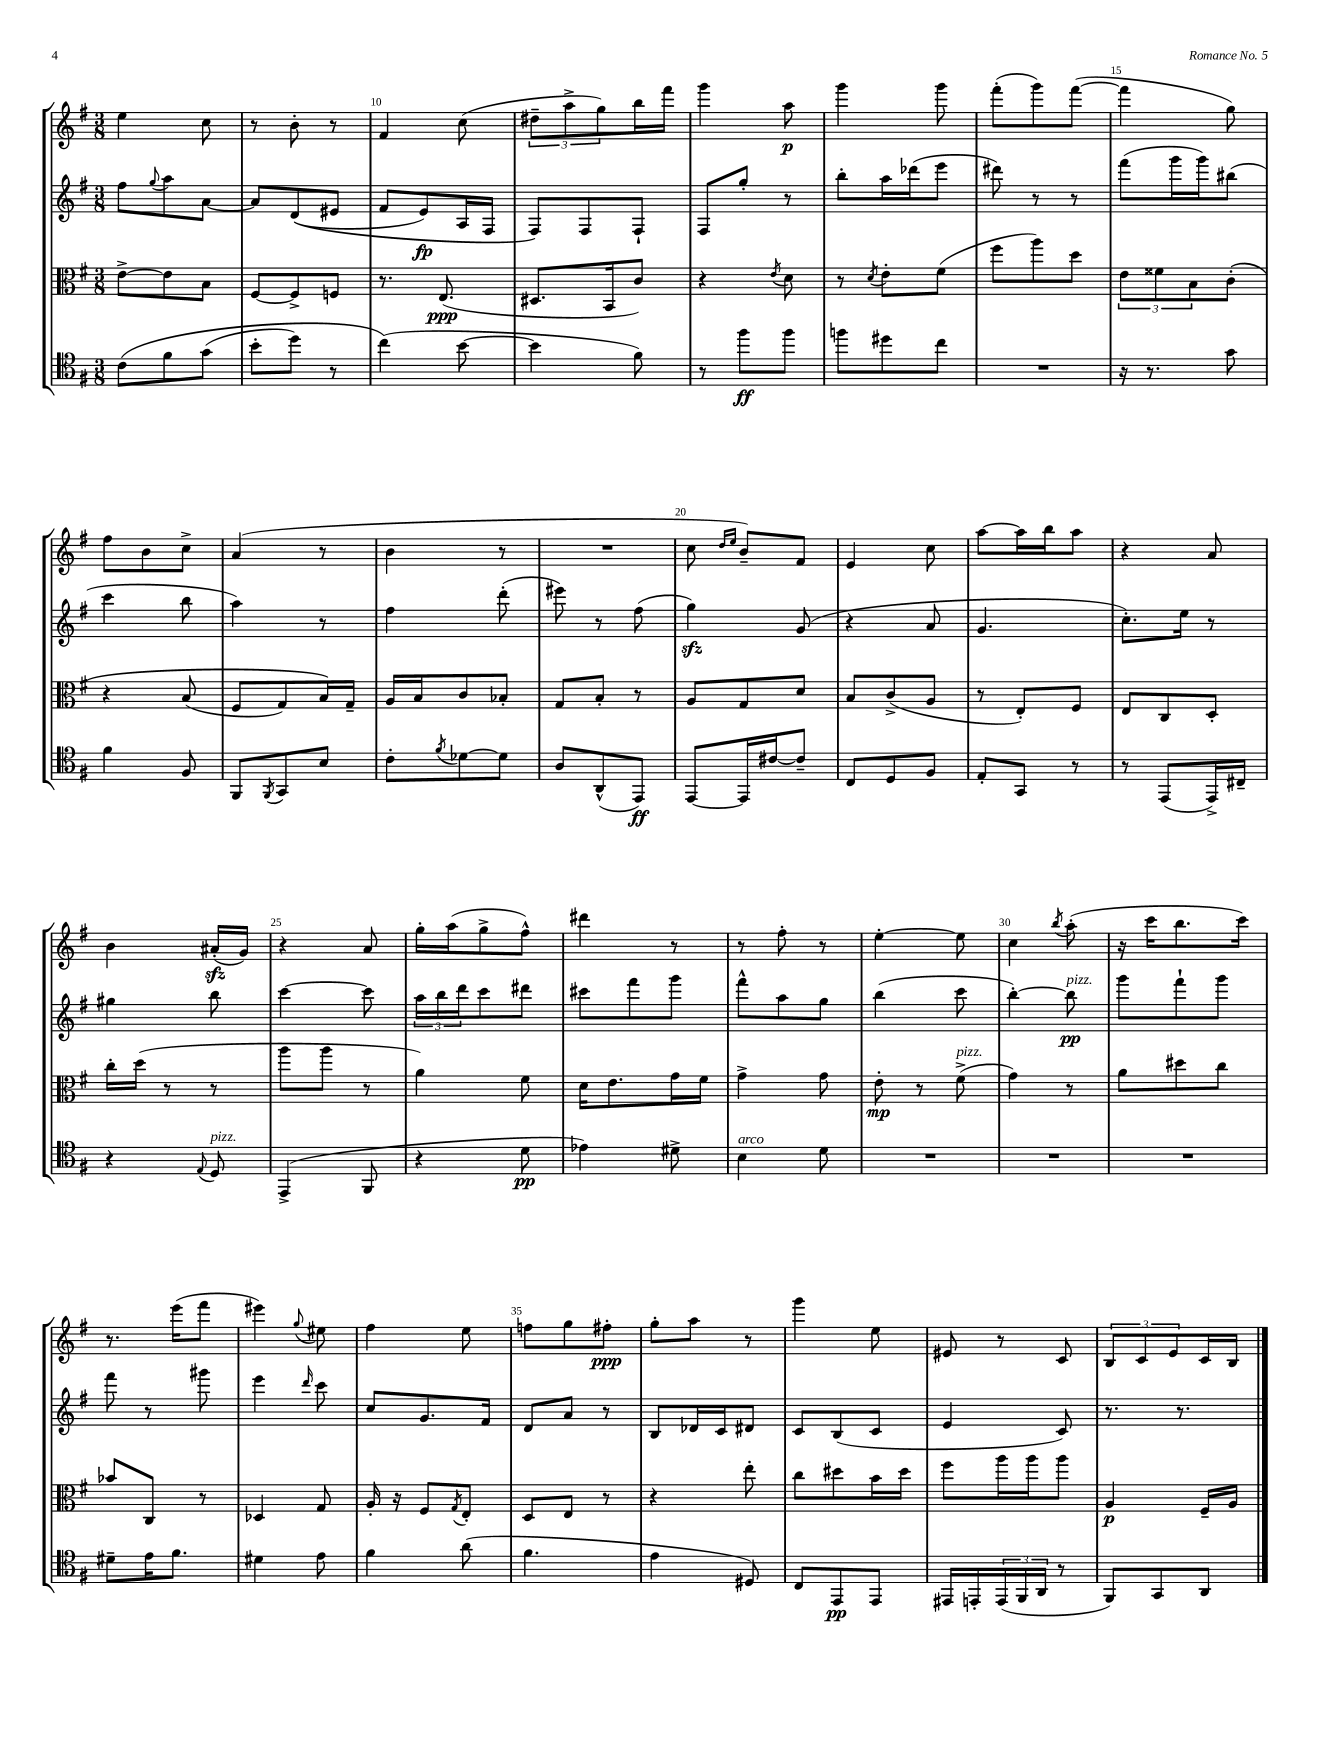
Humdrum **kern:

**kern	**kern	**kern	**kern
*staff4	*staff3	*staff2	*staff1
*clefC4	*clefC3	*clefG2	*clefG2
*k[f#]	*k[f#]	*k[f#]	*k[f#]
*M3/8	*M3/8	*M3/8	*M3/8
&(8c	[8e^	8ff#	4ee
.	.	8qqgg	.
8f#	8e]	8aa	.
(8g	8B	[8a	8cc
=	=	=	=
8b'	[8F#	8a]	8r
8dd)	8F#^]	&((8d	8b'
8r	8F	8e#	8r
=	=	=	=
(4cc&)	8.r	8f#	4f#
.	.	8e)	.
.	(8.E	.	.
[8b	.	16A	(8cc
.	.	16F#	.
=	=	=	=
4b]	8.D#	8F#&)	12dd#~
.	.	.	12aa^
.	.	8F#	.
.	.	.	12gg)
.	16BB	.	.
8f#)	8c)	8F#`	16bb
.	.	.	16fff#
=	=	=	=
8r	4r	8F#	4ggg
8ff#	.	8gg'	.
.	8qe	.	.
8ff#	8d	8r	8aa
=	=	=	=
8ff	8r	8bb'	4ggg
.	8qd	.	.
8dd#	8e'	16aa	.
.	.	(16ddd-	.
8cc	(8f#	8eee	8ggg
=	=	=	=
4.r	8ff#	8ddd#)	(8fff#'
.	8aa)	8r	8ggg)
.	8dd	8r	([8fff#
=	=	=	=
16r	12e	(8fff#	4fff#]
8.r	.	.	.
.	12f##	.	.
.	.	16ggg	.
.	12B	.	.
.	.	16ggg)	.
8g	&(8c'	(8bb#	8gg)
=	=	=	=
4f#	4r	4ccc	8ff#
.	.	.	8b
8F#	(8B	8bb	8cc^
=	=	=	=
8FF#	8F#	4aa)	(4a
8qFF#	.	.	.
8GG	8G)	.	.
8B	16B&)	8r	8r
.	16G~	.	.
=	=	=	=
8c'	16A	4ff#	4b
.	16B	.	.
8qf#	.	.	.
[8d-	8c	.	.
8d-]	8B-'	(8ddd'	8r
=	=	=	=
8A	8G	8eee#)	4.r
(8AA^^	8B'	8r	.
8EE)	8r	(8ff#	.
=	=	=	=
[8EE	8A	4gg)	8cc
.	.	.	16qqdd
.	.	.	16qqee
16EE]	8G	.	8b~)
[16c#	.	.	.
8c#~]	8d	(8g	8f#
=	=	=	=
8C	8B	4r	4e
8D	(8c^	.	.
8F#	8A	8a	8cc
=	=	=	=
8E'	8r	4.g	[8aa
8GG	8E')	.	16aa]
.	.	.	16bb
8r	8F#	.	8aa
=	=	=	=
8r	8E	8.cc')	4r
(8EE	8C	.	.
.	.	16ee	.
16EE^)	8D'	8r	8a
16C#~	.	.	.
=	=	=	=
4r	16cc'	4gg#	4b
.	(16dd	.	.
.	8r	.	.
8qqE	.	.	.
8D	8r	8bb	(16a#'
.	.	.	16g)
=	=	=	=
(4EE^	8aa	[4ccc	4r
.	8aa	.	.
8FF#	8r	8ccc]	8a
=	=	=	=
4r	4a)	24aa	16gg'
.	.	24bb	.
.	.	.	(16aa
.	.	24ddd	.
.	.	8ccc	8gg^
8d	8f#	8ddd#	8ff#^^)
=	=	=	=
4e-)	16d	8ccc#	4ddd#
.	8.e	.	.
.	.	8fff#	.
8d#^	16g	8ggg	8r
.	16f#	.	.
=	=	=	=
4B	4g^	8fff#^^	8r
.	.	8aa	8ff#'
8d	8g	8gg	8r
=	=	=	=
4.r	8e'	(4bb	[4ee'
.	8r	.	.
.	(8f#^	8ccc	8ee]
=	=	=	=
4.r	4g)	[4bb')	4cc
.	.	.	8qbb
.	8r	8bb]	(8aa'
=	=	=	=
4.r	8a	8ggg	16r
.	.	.	16ccc
.	8dd#	8fff#`	8.bb
.	8cc	8ggg	.
.	.	.	16ccc)
=	=	=	=
8d#~	8b-	8fff#	8.r
16e	8C	8r	.
8.f#	.	.	(16eee
.	8r	8ggg#	8fff#
=	=	=	=
4d#	4D-	4eee	4eee#)
.	.	16qqddd	8qqgg
8e	8G	8ccc	8ee#
=	=	=	=
4f#	16A'	8cc	4ff#
.	16r	.	.
.	8F#	8.g	.
.	8qG	.	.
(8a	8E'	.	8ee
.	.	16f#	.
=	=	=	=
4.f#	8D	8d	8ff
.	8E	8a	8gg
.	8r	8r	8ff#'
=	=	=	=
4e	4r	8B	8gg'
.	.	16d-	8aa
.	.	16c	.
8D#)	8ee'	8d#	8r
=	=	=	=
8C	8cc	8c	4ggg
8EE	8dd#	(8B	.
8EE	16b	8c	8ee
.	16dd#	.	.
=	=	=	=
16EE#	8ff#	4e	8e#
16EE'	.	.	.
(24EE	16aa	.	8r
24FF#	.	.	.
.	16aa	.	.
24AA	.	.	.
8r	8aa	8c)	8c
=	=	=	=
8FF#)	4A	8.r	12B
.	.	.	12c
8GG	.	.	.
.	.	.	12e
.	.	8.r	.
8AA	16F#~	.	16c
.	16A	.	16B
==	==	==	==
*-	*-	*-	*-
